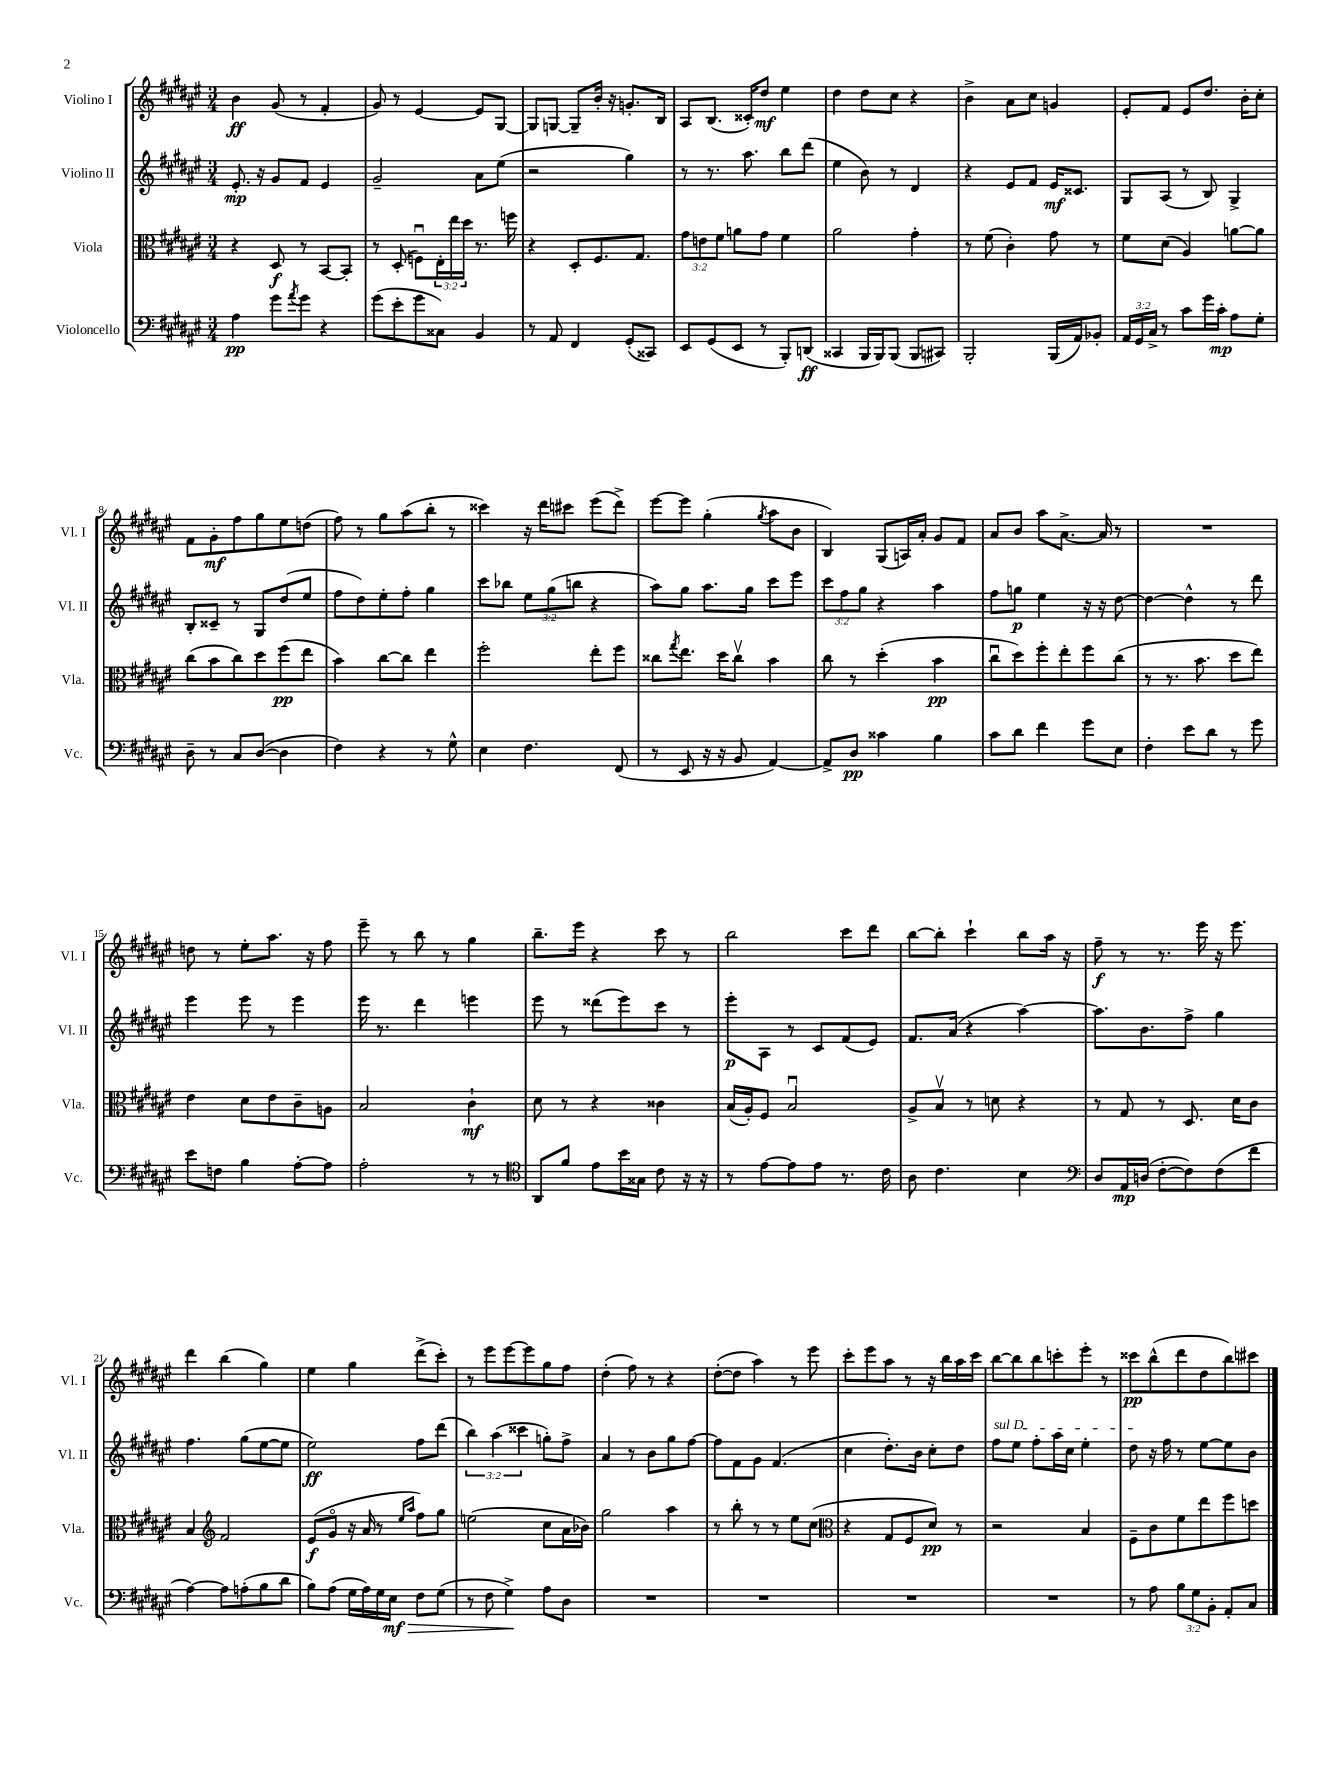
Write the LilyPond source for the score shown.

<<
\new StaffGroup <<
\new Staff = "s0" \with { instrumentName = "Violino I" shortInstrumentName = "Vl. I" } {
    \clef treble \key fis \major \numericTimeSignature \time 3/4
    b'4\ff gis'8( r8 fis'4-. |
    gis'8) r8 eis'4~ eis'8 gis8~ |
    gis8 g8~ g8-- b'16-. r16 g'8.-. b16 |
    ais8 b8.( cisis'16-.) dis''8\mf eis''4 |
    dis''4 dis''8 cis''8 r4 |
    b'4-> ais'8 cis''8 g'4 |
    eis'8-. fis'8 eis'8 dis''8. b'16-. cis''8-. |
    fis'8 gis'8-.\mf fis''8 gis''8 eis''8 d''8( |
    fis''8) r8 gis''8 ais''8( b''8-. r8 |
    cisis'''4) r16 dis'''16 cis'''8 eis'''8( dis'''8->) |
    eis'''8~ eis'''8 gis''4-.( \acciaccatura { gis''8 } ais''8 b'8 |
    b4) gis8( a16) ais'16-. gis'8 fis'8 |
    ais'8 b'8 ais''8 ais'8.~-> ais'16 r8 |
    R2. |
    d''8 r8 eis''8-. ais''8. r16 fis''8 |
    eis'''8-- r8 b''8 r8 gis''4 |
    b''8.-- eis'''16 r4 cis'''8 r8 |
    b''2 cis'''8 dis'''8 |
    b''8~ b''8-. cis'''4-! b''8 ais''16 r16 |
    fis''8--\f r8 r8. eis'''16 r16 eis'''8. |
    dis'''4 b''4( gis''4) |
    eis''4 gis''4 dis'''8->( cis'''8-.) |
    r8 eis'''8 eis'''8~ eis'''8 gis''8 fis''8 |
    dis''4-.( fis''8) r8 r4 |
    dis''8~-.( dis''8 ais''4) r8 eis'''8 |
    cis'''8-. eis'''8 ais''8 r8 r16 b''16 ais''16 cis'''16 |
    b''8~ b''8 b''8 c'''8-. eis'''8-. r8 |
    cisis'''8\pp b''8-^( dis'''8 dis''8 b''8) cis'''8 \bar "|." |
}
\new Staff = "s1" \with { instrumentName = "Violino II" shortInstrumentName = "Vl. II" } {
    \clef treble \key fis \major \numericTimeSignature \time 3/4 \override Staff.TupletNumber.text = #tuplet-number::calc-fraction-text
    eis'8.-.\mp r16 gis'8 fis'8 eis'4 |
    gis'2-- ais'8 eis''8( |
    r2 gis''4) |
    r8 r8. ais''8. b''8 dis'''8( |
    eis''4 b'8) r8 dis'4 |
    r4 eis'8 fis'8 eis'16\mf cisis'8. |
    gis8 ais8( r8 b8) gis4-> |
    b8-. cisis'8-- r8 gis8 dis''8( eis''8 |
    fis''8 dis''8) eis''8-. fis''8-. gis''4 |
    cis'''8 bes''8 \tuplet 3/2 { eis''8 gis''8( b''8 } r4 |
    ais''8) gis''8 ais''8. gis''16 cis'''8 eis'''8 |
    \tuplet 3/2 { cis'''8 fis''8 gis''8 } r4 ais''4 |
    fis''8 g''8\p eis''4 r16 r16 dis''8~ |
    dis''4~ dis''4-^ r8 dis'''8 |
    eis'''4 eis'''8 r8 eis'''4 |
    eis'''16 r8. dis'''4 e'''4 |
    eis'''8 r8 disis'''8( eis'''8) cis'''8 r8 |
    eis'''8-.\p ais8 r8 cis'8 fis'8( eis'8) |
    fis'8. ais'16( r4 ais''4~) |
    ais''8. b'8. fis''8-> gis''4 |
    fis''4. gis''8( eis''8~ eis''8 |
    eis''2\ff) fis''8 dis'''8( |
    \tuplet 3/2 { b''4) ais''4( cisis'''4 } g''8-.) fis''8-> |
    ais'4 r8 b'8 gis''8 fis''8~ |
    fis''8 fis'8 gis'8 fis'4.( |
    cis''4 dis''8.-.) b'16 cis''8-. dis''8 |
    \once \override TextSpanner.bound-details.left.text = \markup { \italic "sul D" } fis''8\startTextSpan eis''8 fis''8-. ais''16 cis''16 eis''4-. |
    dis''8\stopTextSpan r16 fis''16 r8 eis''8~ eis''8 b'8 \bar "|." |
}
\new Staff = "s2" \with { instrumentName = "Viola" shortInstrumentName = "Vla." } {
    \clef alto \key fis \major \numericTimeSignature \time 3/4 \override Staff.TupletNumber.text = #tuplet-number::calc-fraction-text
    r4 dis8\f r8 b,8~ b,8-. |
    r8 dis8-.( f8\downbow) \tuplet 3/2 { eis16-. eis''16 dis''16 } r8. f''16 |
    r4 dis8-. fis8. gis8. |
    \tuplet 3/2 { gis'8 e'8 fis'8 } a'8 gis'8 fis'4 |
    ais'2 gis'4-. |
    r8 fis'8( cis'4-.) gis'8 r8 |
    fis'8 dis'8( ais4) a'8~ a'8 |
    cis''8( b'8 cis''8) dis''8 fis''8\pp( eis''8 |
    b'4) cis''8~ cis''8 eis''4 |
    fis''2-. eis''8-. fis''8 |
    cisis''8 \acciaccatura { gis''8 } eis''8. dis''16 cisis''8\upbow b'4 |
    cis''8 r8 dis''4-.( b'4\pp |
    cis''8\downbow dis''8) fis''8-. eis''8-. fis''8 cis''8( |
    r8 r8. b'8. dis''8 eis''8) |
    eis'4 dis'8 eis'8 cis'8-- a8 |
    b2 cis'4-!\mf |
    dis'8 r8 r4 cisis'4 |
    b16( ais16-.) fis8 b2\downbow |
    ais8-> b8\upbow r8 d'8 r4 |
    r8 gis8 r8 dis8. dis'16 cis'8 |
    b4 \clef treble fis'2 |
    eis'8\f( gis'8\flageolet r16 ais'16 r8 \grace { eis''16 ais''16 } fis''8) gis''8 |
    e''2( cis''8 ais'16 bes'16) |
    gis''2 ais''4 |
    r8 b''8-. r8 r8 eis''8 cis''8( |
    \clef alto r4 gis8 fis8 dis'8\pp) r8 |
    r2 b4 |
    fis8-- cis'8 fis'8 eis''8 fis''8 d''8 \bar "|." |
}
\new Staff = "s3" \with { instrumentName = "Violoncello" shortInstrumentName = "Vc." } {
    \clef bass \key fis \major \numericTimeSignature \time 3/4 \override Staff.TupletNumber.text = #tuplet-number::calc-fraction-text
    ais4\pp gis'8 \acciaccatura { ais'8 } gis'8 r4 |
    gis'8( eis'8-. gis'8 cisis8) b,4 |
    r8 ais,8 fis,4 gis,8-.( cisis,8) |
    eis,8 gis,8( eis,8 r8 b,,8-.) d,8\ff( |
    cisis,4 b,,16 b,,16) b,,8( b,,8 cis,8) |
    b,,2-. b,,16( ais,16) bes,8-. |
    \tuplet 3/2 { ais,16 gis,16 cis16-> } r8 cis'8 gis'16 cis'16-.\mp ais8 gis8-. |
    dis8-- r8 cis8 dis8~( dis4 |
    fis4) r4 r8 gis8-^ |
    eis4 fis4. fis,8( |
    r8 eis,8 r16 r16 b,8 ais,4~) |
    ais,8-> dis8\pp cisis'4 b4 |
    cis'8 dis'8 fis'4 gis'8 eis8 |
    fis4-. eis'8 dis'8 r8 gis'8 |
    eis'8 f8 b4 ais8~-. ais8 |
    ais2-. r8 r8 |
    \clef tenor ais,8 fis'8 eis'8 b'16 gisis16 cis'8 r16 r16 |
    r8 eis'8~ eis'8 eis'8 r8. cis'16 |
    ais8 cis'4. b4 |
    \clef bass dis8 ais,16\mp d16( fis8~-. fis8) fis8( fis'8 |
    ais4~) ais8 a8-.( b8 dis'8 |
    b8) ais8( gis16 ais16) gis16 eis16\mf\> fis8 gis8( |
    r8 fis8 gis4->\!) ais8 dis8 |
    R2. |
    R2. |
    R2. |
    R2. |
    r8 ais8 \tuplet 3/2 { b8 gis8 b,8-. } ais,8-. cis8 \bar "|." |
}
>>
>>
